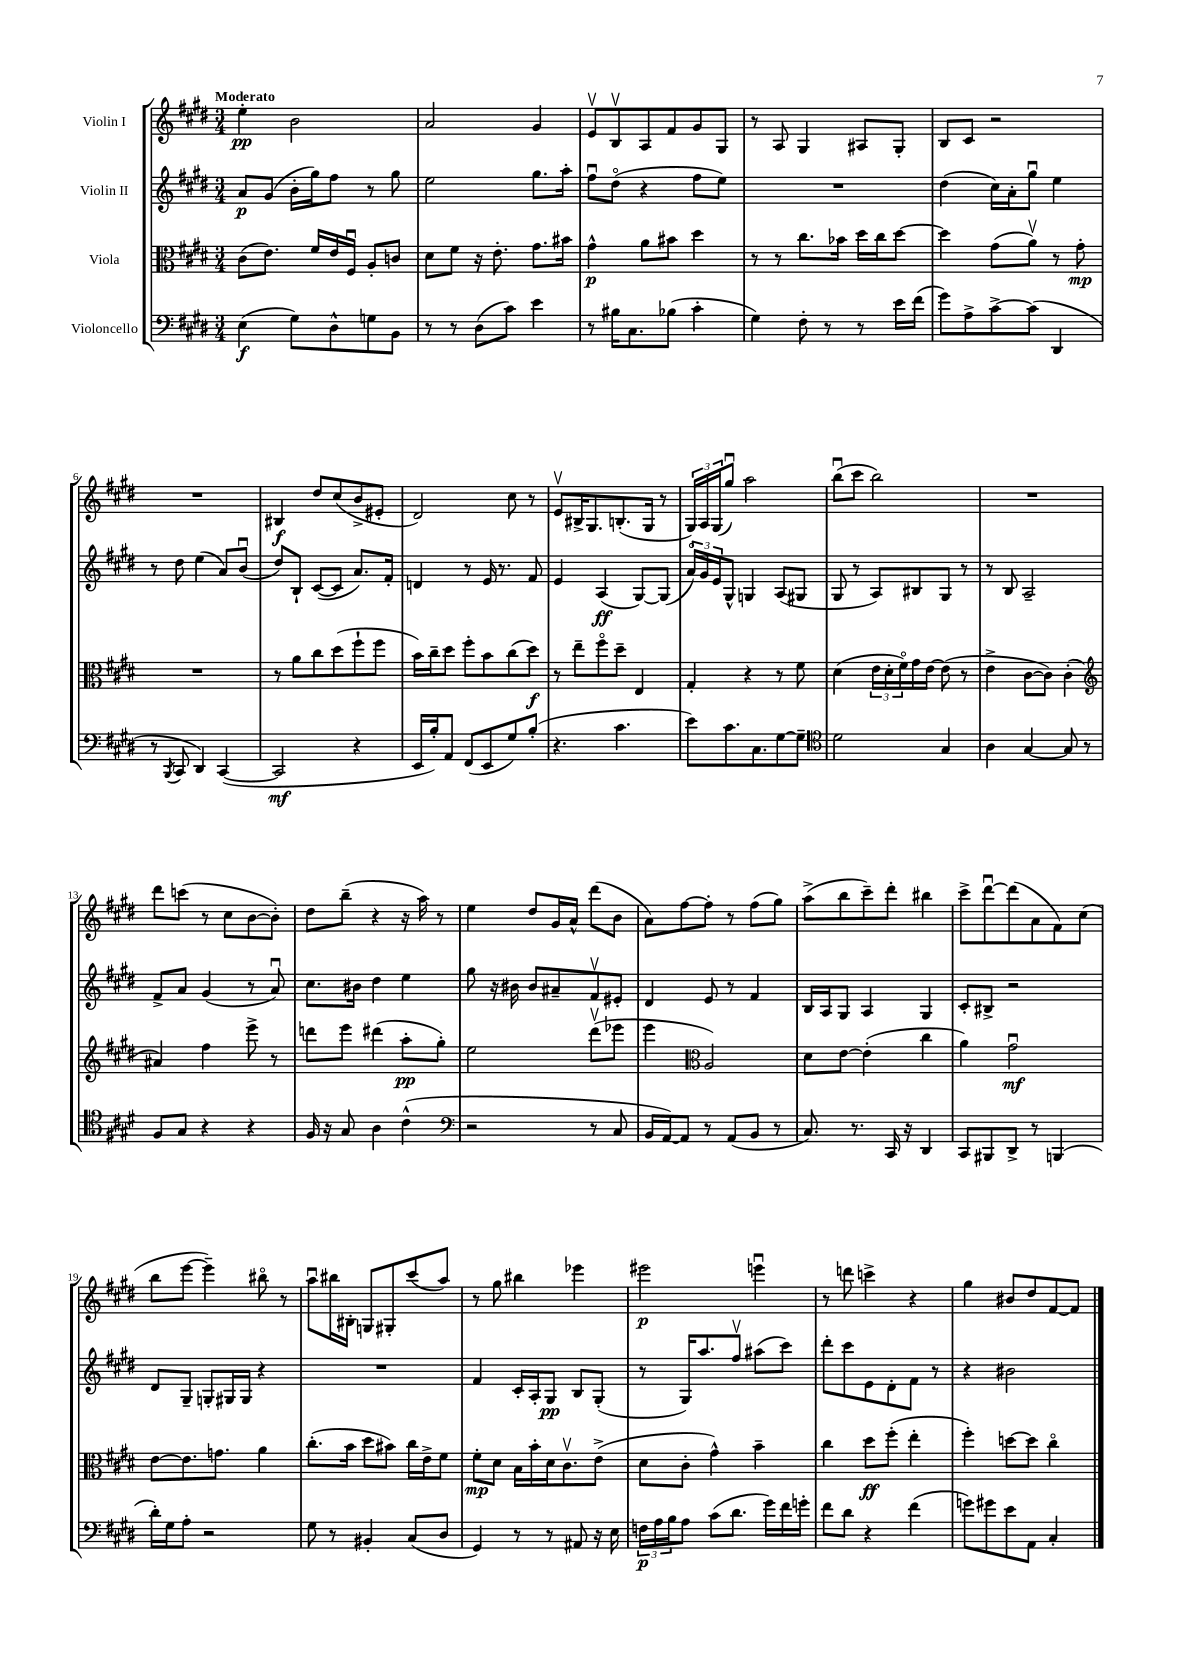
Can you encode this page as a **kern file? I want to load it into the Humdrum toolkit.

**kern	**kern	**kern	**kern
*staff4	*staff3	*staff2	*staff1
*clefF4	*clefC3	*clefG2	*clefG2
*k[f#c#g#d#]	*k[f#c#g#d#]	*k[f#c#g#d#]	*k[f#c#g#d#]
*M3/4	*M3/4	*M3/4	*M3/4
(4E	(8c#	8a	4ee'
.	8.e)	(8g#	.
8G#)	.	16b'	2b
.	16f#	16gg#)	.
8D#^^	16e	8ff#	.
.	16F#u	.	.
8G	8A'	8r	.
8BB	8c	8gg#	.
=	=	=	=
8r	8d#	2ee	2a
8r	8f#	.	.
(8D#	16r	.	.
.	8.e'	.	.
8c#)	.	.	.
4e	8.g#	8.gg#	4g#
.	16b#	16aa'	.
=	=	=	=
8r	4g#^^	8ff#u	8ev
16B#	.	(8dd#o	8Bv
8.C#	.	.	.
.	8a	4r	8A
(8B-	8b#	.	8f#
4c#'	4dd#	8ff#	8g#
.	.	8ee)	8G#
=	=	=	=
4G#)	8r	2.r	8r
.	8r	.	8A
8F#'	8.cc#	.	4G#
8r	.	.	.
.	16b-	.	.
8r	16dd#	.	8A#
.	16cc#	.	.
16e	[8dd#	.	8G#'
(16f#	.	.	.
=	=	=	=
8g#)	4dd#]	(4dd#	8B
8A^	.	.	8c#
[8c#^	(8g#	16cc#)	2r
.	.	16a'	.
(8c#]	8av)	8gg#u	.
4DD#	8r	4ee	.
.	8g#'	.	.
=	=	=	=
8r	2.r	8r	2.r
8qBBB	.	.	.
8CC#	.	8dd#	.
4DD#)	.	(4ee	.
([4CC#	.	8a)	.
.	.	(8bu	.
=	=	=	=
2CC#]	8r	8dd#)	4B#
.	8a	8B`	.
.	8cc#	([8c#	8dd#
.	(8dd#	8c#]	(8cc#
4r	8ff#`	8.a)	8b^
.	8ff#	.	8e#'
.	.	16f#'	.
=	=	=	=
16EE	16b)	4d	2d#)
16B')	16cc#~	.	.
8AA	8dd#	.	.
(8FF#	8ff#'	8r	.
8EE	8b	16e	.
.	.	8.r	.
8G#)	(8cc#	.	8cc#
(8B'	8dd#)	8f#	8r
=	=	=	=
4.r	8r	4e	8ev
.	8ee~	.	16B#^
.	.	.	8.G#
.	8ff#o	(4A	.
4.c#	8dd#~	.	(8.B'
.	4E	[8G#)	.
.	.	.	16G#
.	.	(8G#]	8r
=	=	=	=
8e)	4G#'	24ao)	24G#)
.	.	24g#	24A
.	.	24e	(24G#
8.c#	.	8G#^^	8gg#u)
.	4r	4G	2aa
8.C#	.	.	.
[8G#	8r	(8A	.
8G#~]	8f#	8G#	.
=	=	=	=
*clefC4	*	*	*
2d#	(4d#	8G#	(8bbu
.	.	8r	8ccc#
.	24e	8A)	2bb)
.	24d#'	.	.
.	24f#o)	.	.
.	16g#	8B#	.
.	[16e	.	.
4G#	(8e]	8G#	.
.	8r	8r	.
=	=	=	=
4A	4e^	8r	2.r
.	.	8B	.
[4G#	[8c#	2A~	.
.	8c#])	.	.
8G#]	(4c#'	.	.
8r	.	.	.
=	=	=	=
*	*clefG2	*	*
8F#	4a#)	8f#^	8ddd#
8G#	.	8a	(8ccc
4r	4ff#	(4g#	8r
.	.	.	8cc#
4r	8eee^	8r	[8b
.	8r	8au)	8b'])
=	=	=	=
16F#	8ddd	8.cc#	8dd#
16r	.	.	.
8G#	8eee	.	(8bb~
.	.	16b#	.
4A	(4ddd#	4dd#	4r
(4c#^^	8aa'	4ee	16r
.	.	.	16aa)
.	8gg#')	.	8r
=	=	=	=
*clefF4	*	*	*
2r	2ee	8gg#	4ee
.	.	16r	.
.	.	16b#	.
.	.	8b#	8dd#
.	.	8a#~	16g#
.	.	.	16a^^
8r	(8ddd#v	8f#v	(8ddd#
8C#	8eee-	8e#'	8b
=	=	=	=
16BB	4eee	4d#	8a)
[16AA)	.	.	.
8AA]	.	.	[8ff#
*	*clefC3	*	*
8r	2A)	8e	8ff#']
(8AA	.	8r	8r
8BB	.	4f#	(8ff#
8r	.	.	8gg#)
=	=	=	=
8.C#)	8d#	16B	(8aa^
.	.	16A	.
.	[8e	8G#	8bb
8.r	.	.	.
.	(4e']	4A	8ccc#~)
16CC#	.	.	8ddd#'
16r	.	.	.
4DD#	4cc#	4G#	4bb#
=	=	=	=
8CC#	4a)	8c#'	8ccc#^
8BBB#	.	8B#^	[8ddd#u
8DD#^	2g#u	2r	(8ddd#]
8r	.	.	8a
(4BBB	.	.	8f#)
.	.	.	(8cc#
=	=	=	=
16d#')	[8e	8d#	8bb
16G#	.	.	.
8A'	8.e]	8G#~	[8eee
2r	.	8G'	4eee~])
.	8.g	.	.
.	.	16G#	.
.	.	16G#	.
.	4a	4r	8bb#o
.	.	.	8r
=	=	=	=
8G#	(8.cc#'	2.r	8aau
8r	.	.	16bb#
.	16b	.	16B#'
4BB#'	8dd#	.	8G
.	8b#)	.	8G#'
(8C#	16cc#	.	(8ccc#
.	16e^	.	.
8D#	8f#	.	8aa)
=	=	=	=
4GG#)	8f#'	4f#	8r
.	8d#	.	8gg#
8r	16B	16c#'	4bb#
.	16b'	16A'	.
8r	16d#	8G#	.
.	8.c#v	.	.
8AA#	.	8B	4eee-
16r	(8e^	(8G#'	.
16E	.	.	.
=	=	=	=
24F	8d#	8r	2eee#
24A	.	.	.
24B	.	.	.
8A	8c#'	16G#)	.
.	.	8.aa	.
(8c#	4g#^^)	.	.
8.d#	.	8ff#v	.
.	4b~	(8aa#	4eeeu
16g#)	.	.	.
16f#	.	8ccc#)	.
16g'	.	.	.
=	=	=	=
8f#	4cc#	8ddd#'	8r
8d#	.	8ccc#	8ddd
4r	8dd#	8e	4ccc^
.	(8ff#'	8d#'	.
(4f#	4ee'	8f#	4r
.	.	8r	.
=	=	=	=
8g)	4ff#')	4r	4gg#
8g#	.	.	.
8e	[8dd	2b#	8b#
8AA	8dd]	.	8dd#
4C#'	4cc#o	.	[8f#
.	.	.	8f#]
==	==	==	==
*-	*-	*-	*-
